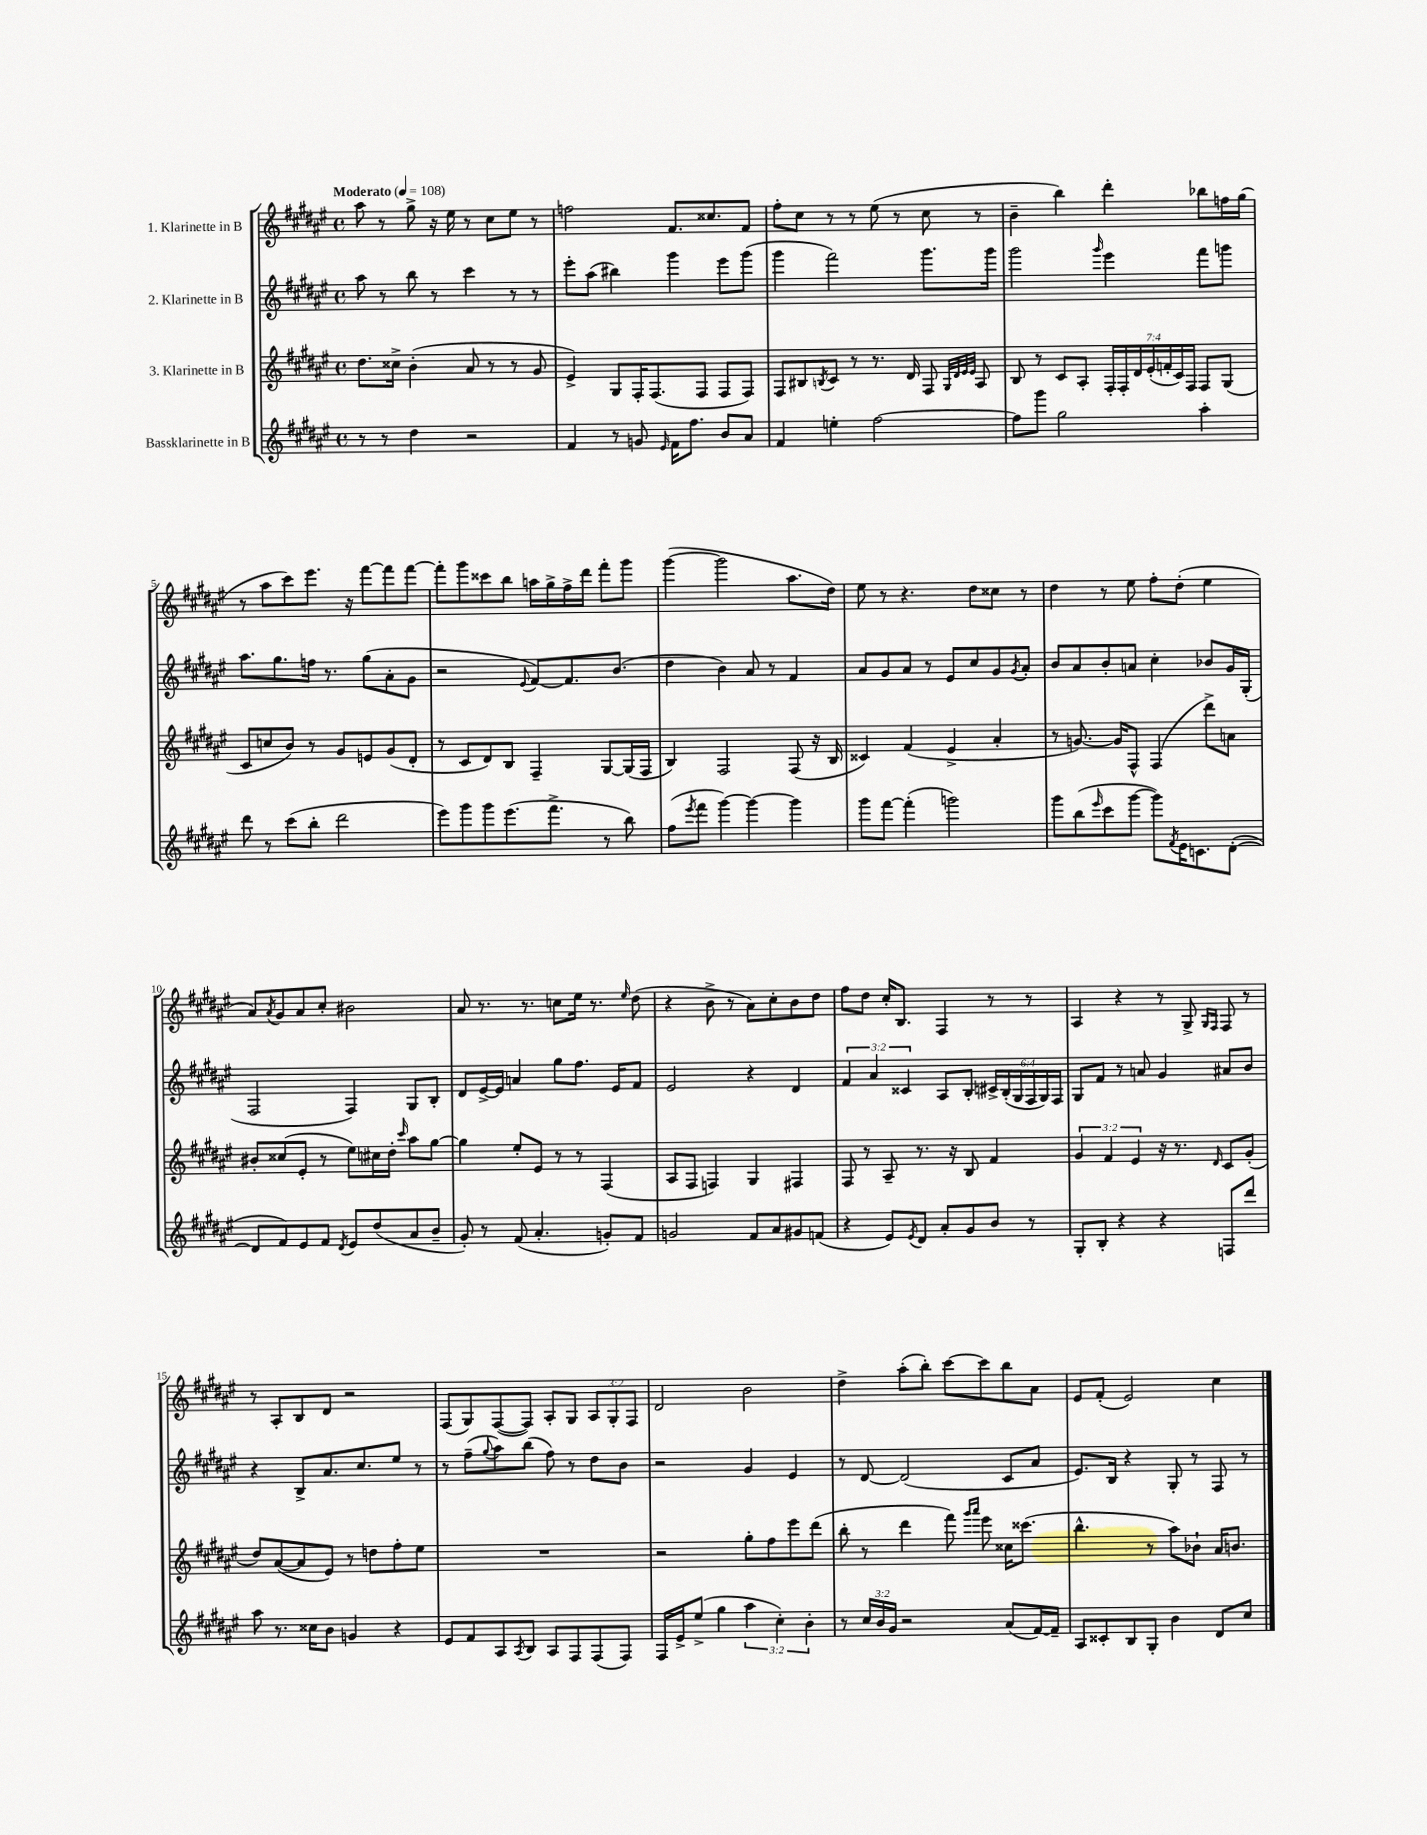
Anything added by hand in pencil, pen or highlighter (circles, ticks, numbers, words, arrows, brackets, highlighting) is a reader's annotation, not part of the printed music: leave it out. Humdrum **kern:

**kern	**kern	**kern	**kern
*staff4	*staff3	*staff2	*staff1
*clefG2	*clefG2	*clefG2	*clefG2
*k[f#c#g#d#a#e#]	*k[f#c#g#d#a#e#]	*k[f#c#g#d#a#e#]	*k[f#c#g#d#a#e#]
*M4/4	*M4/4	*M4/4	*M4/4
*met(c)	*met(c)	*met(c)	*met(c)
*MM108	*MM108	*MM108	*MM108
8r	8.dd#	8aa#	8aa#
8r	.	8r	8r
.	16cc##^	.	.
4dd#	(4b'	8bb	8gg#^
.	.	8r	16r
.	.	.	16ee#
2r	8a#	4ccc#	8r
.	8r	.	8cc#
.	8r	8r	8ee#
.	8g#	8r	8r
=	=	=	=
4f#	4e#^)	8eee#'	2ff
.	.	(8aa#	.
8r	8G#	4bb#)	.
8g	16F#'	.	.
.	(8.F#	.	.
16qqe#	.	.	.
16f#	.	4ggg#	8.f#
8.ff#	.	.	.
.	8F#	.	.
.	.	.	8.cc##
8b	8F#	8eee#	.
8a#	8F#)	(8ggg#	8f#
=	=	=	=
4f#	8F#	4ggg#	8ff#'
.	8B#	.	8cc#
.	8qB	.	.
4ee'	8c#	2fff#)	8r
.	8r	.	8r
[2ff#	8.r	.	(8ee#
.	.	.	8r
.	16d#	.	.
.	8F#	8.ggg#	8cc#
.	32qqG#	.	.
.	32qqd#	.	.
.	32qqe#	.	.
.	32qqe#	.	.
.	8A#	.	8r
.	.	16ggg#	.
=	=	=	=
8ff#]	8B	2ggg#	4b~
8ggg#	8r	.	.
2gg#	8c#	.	4bb)
.	8A#'	.	.
.	.	16qqggg#	.
.	28F#'	4eee#	4ddd#'
.	28F#'	.	.
.	28d#	.	.
.	(28e#'	.	.
.	28f'	.	.
.	28c#)	.	.
.	28F#	.	.
4aa#'	8F#	8fff#	8bb-
.	(8G#	8ggg	16ff
.	.	.	(16gg#
=	=	=	=
8ddd#	8c#	8.aa#	8r
8r	8cc	.	8aa#
.	.	8.gg#	.
(8ccc#	8b)	.	8ccc#)
8bb'	8r	16ff	8.eee#
.	.	8.r	.
2ddd#	8g#	.	.
.	.	.	16r
.	8e	(8gg#	[8fff#
.	(8g#	8a#'	8fff#]
.	8d#'	8g#	[8fff#
=	=	=	=
8eee#)	8r	2r	8fff#']
8ggg#	8c#	.	8ggg#
8ggg#	8d#)	.	8ccc##
(8.eee#	8B	.	8bb
.	.	8qqe#	.
.	4F#~	[8f#)	16aa
8.fff#^	.	.	16gg#^
.	.	8.f#]	16ff#^
.	.	.	16ddd#
8r	[8G#	.	8fff#'
.	.	(8.b	.
8bb)	(16G#]	.	8ggg#
.	16F#	.	.
=	=	=	=
(8ff#	4B)	4dd#	([4ggg#
8qeee#	.	.	.
8fff#	.	.	.
[4ggg#)	2F#	4b)	2ggg#]
4ggg#_	.	8a#	.
.	.	8r	.
4ggg#]	(8F#	4f#	8.aa#
.	16r	.	.
.	16B	.	16dd#)
=	=	=	=
8ggg#	4c##)	8a#	8ee#
[8fff#	.	8g#	8r
(4fff#']	(4f#	8a#	4.r
.	.	8r	.
2ggg)	4e#^	8e#	.
.	.	8cc#	8dd#
.	4a#'	8g#	8cc##
.	.	8qg#	.
.	.	8a#'	8r
=	=	=	=
8ggg#	8r	8b	4dd#
(8bb	[8.g)	8a#	.
16qqeee#	.	.	.
8ccc#	.	8b'	8r
.	16g]	.	.
[8ggg#	8F#^^	8a	8ee#
8ggg#])	(4F#	4cc#'	8ff#'
8qf#	.	.	.
16e#	.	.	(8dd#'
8.c	.	.	.
.	8ddd#^)	8b-	4ee#
([8d#'	8a	16g#	.
.	.	(16G#'	.
=	=	=	=
8d#]	8b#'	2F#	8a#)
.	.	.	8qa#
8f#)	(8cc##	.	8g#
8e#	8e#'	.	8a#
8f#	8r	.	8cc#'
8qd#	.	.	.
8e#	8ee#)	4F#)	2b#
(8dd#	16cc#	.	.
.	16dd#'	.	.
.	16qqccc#	.	.
8a#	8aa#	8G#	.
8b~	[8gg#	8B'	.
=	=	=	=
8g#')	4gg#]	8d#	8a#
8r	.	[16e#^	8.r
.	.	16e#]	.
(8f#	8ee#'	4a	.
.	.	.	8.r
4.a#'	8e#	.	.
.	8r	8gg#	8cc
.	8r	8.ff#	16ee#
.	.	.	8.r
8g')	(4F#	.	.
.	.	16e#	.
.	.	.	16qqee#
8f#	.	8f#	(8dd#
=	=	=	=
2g	8A#	2e#	4r
.	8F#	.	.
.	4F)	.	8b^
.	.	.	8r
8f#	4G#	4r	8a#)
8a#	.	.	8cc#'
8g#	4F#	4d#	8b
(8f	.	.	8dd#
=	=	=	=
4r	8F#	6f#	8ff#
.	8r	.	8dd#
.	.	6a#	.
8e#)	8A#~	.	16cc#'
.	.	.	8.B
.	.	6c##	.
8qe#	.	.	.
8d#	8.r	.	.
8a#'	.	8A#	4F#
.	16r	.	.
8g#	8B	8B'	.
8b	4f#	24c#^	8r
.	.	(24B'	.
.	.	24G#	.
8r	.	24F#	8r
.	.	24G#)	.
.	.	24F#	.
=	=	=	=
8G#'	6g#	8G#	4A#
8B'	.	8f#	.
.	6f#	.	.
4r	.	8r	4r
.	6e#	.	.
.	.	8a	.
4r	16r	4g#	8r
.	8.r	.	.
.	.	.	8G#^
.	.	.	16qqG#
.	16qqd#	.	16qqF#
8F	8c#	8a#	8F#
8ddd#	(8g#'	8b	8r
=	=	=	=
8aa#	8dd#)	4r	8r
8.r	([8a#	.	8A#'
.	8a#]	8B^	8B
16cc##	.	.	.
8b	8e#)	8.a#	8d#
4g	8r	.	2r
.	.	8.cc#	.
.	8dd	.	.
4r	8ff#'	8ee#	.
.	8ee#	8r	.
=	=	=	=
8e#	1r	8r	(8F#
8f#	.	(8ff#~	8G#)
.	.	8qqgg#	.
8A#	.	8aa#)	([8F#
8qA#	.	.	.
8B	.	(8bb	8F#])
8A#	.	8ff#)	8A#'
8F#	.	8r	8G#
(8F#	.	8dd#	12A#
.	.	.	12G#'
8F#)	.	8b	.
.	.	.	12F#
=	=	=	=
16F#	2r	2r	2d#
16e#^	.	.	.
(8ee#^	.	.	.
4gg#	.	.	.
6aa#	8gg#'	4g#	2b
.	8ff#	.	.
6cc#')	.	.	.
.	8eee#	4e#	.
6b'	.	.	.
.	(8ddd#	.	.
=	=	=	=
8r	8bb'	8r	4dd#^
24cc#	8r	[8d#	.
24b	.	.	.
24g#	.	.	.
2r	4ddd#	(2d#]	(8aa#'
.	.	.	8bb')
.	8fff#)	.	[8ccc#
.	16qqggg#	.	.
.	16qqaaa#	.	.
.	8eee#	.	8ccc#]
(8a#	16cc##	8c#	8bb
.	(8.ccc##	.	.
[16f#)	.	8a#	8a#
16f#~]	.	.	.
=	=	=	=
8A#	4.bb^^	8.e#)	8e#
8c##'	.	.	(8f#'
.	.	16B	.
8B	.	4r	2e#)
8G#'	8r	.	.
4b	8aa#)	8G#'	.
.	8b-`	8r	.
8d#	16a#	8F#	4cc#
.	8.b	.	.
8cc#	.	8r	.
==	==	==	==
*-	*-	*-	*-
